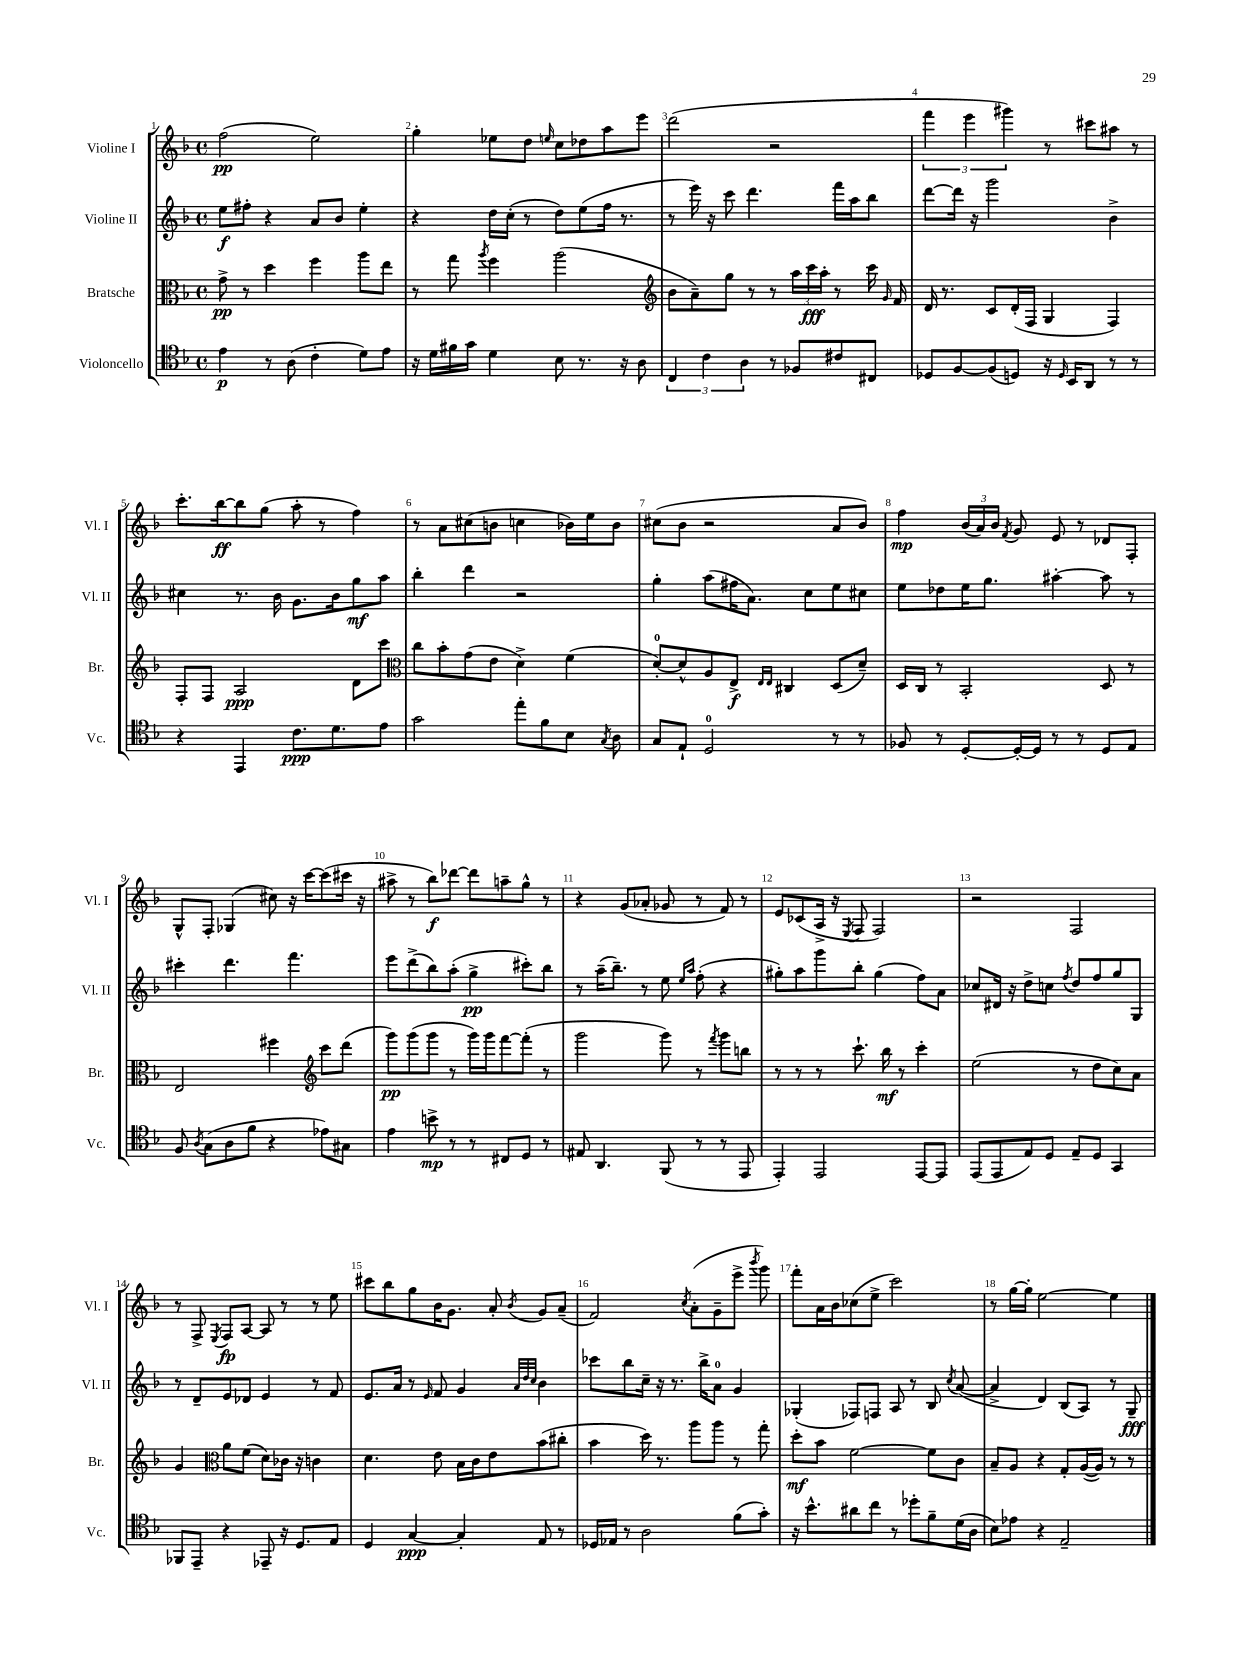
<<
\new StaffGroup <<
\new Staff = "s0" \with { instrumentName = "Violine I" shortInstrumentName = "Vl. I" } {
    \clef treble \key f \major \defaultTimeSignature \time 4/4
    \autoBeamOff f''2\pp( e''2) |
    g''4-. ees''8[ d''8] \grace { e''16 } c''8[ des''8 a''8 e'''8] |
    d'''2( r2 |
    \tuplet 3/2 { f'''4 e'''4 gis'''4) } r8 cis'''8[ ais''8] r8 |
    c'''8.[-. bes''16~\ff bes''8 g''8]( a''8-. r8 f''4) |
    r8 a'8[ cis''8( b'8] c''4 bes'16[) e''16 bes'8] |
    cis''8[( bes'8] r2 a'8[ bes'8]) |
    f''4\mp \tuplet 3/2 { bes'16[( a'16) bes'16] } \acciaccatura { f'8 } g'8 e'8 r8 des'8[ f8]-. |
    g8[-^ f8]-. ges4( cis''8) r16 c'''16[~ c'''8( cis'''16] r16 |
    ais''8-> r8 bes''8[\f) des'''8]~ des'''8[ a''8-- g''8]-^ r8 |
    r4 g'8[( aes'8]-. ges'8 r8 f'8) r8 |
    e'8[ ces'8( a16]-> r16 \acciaccatura { e8 } f8 f2) |
    r2 f2 |
    r8 f8-> \acciaccatura { e8 } f8[\fp a8]~ a8 r8 r8 e''8 |
    cis'''8[ bes''8 g''8 bes'16 g'8.] a'8-. \acciaccatura { bes'8 } g'8[ a'8]--( |
    f'2) \acciaccatura { c''8 } a'8[-.( g'8-- e'''8]-> \acciaccatura { bes'''8 } g'''8) |
    f'''8[-. a'16 bes'16 ces''8( e''8]-> c'''2) |
    r8 g''16[~ g''16]-. e''2~ e''4 \bar "|." |
}
\new Staff = "s1" \with { instrumentName = "Violine II" shortInstrumentName = "Vl. II" } {
    \clef treble \key f \major \defaultTimeSignature \time 4/4
    \autoBeamOff e''8[\f fis''8]-. r4 a'8[ bes'8] e''4-. |
    r4 d''16[ c''16]-.( r8 d''8[) e''8( f''16] r8. |
    r8 e'''16) r16 c'''8 d'''4. f'''16[ a''16 bes''8] |
    d'''8[~ d'''16] r16 g'''2 bes'4-> |
    cis''4 r8. bes'16 g'8.[ bes'16 g''8\mf a''8] |
    bes''4-. d'''4 r2 |
    g''4-. a''8[( fis''16 a'8.]) c''8[ e''8 cis''8] |
    e''8[ des''8 e''16 g''8.] ais''4~-. ais''8 r8 |
    cis'''4-. d'''4. f'''4. |
    e'''8[ d'''8->( bes''8) a''8]-.( g''4->\pp cis'''8[-.) bes''8] |
    r8 a''16[--( bes''8.]--) r8 e''8 \grace { e''16[ a''16] } f''8-.( r4 |
    gis''8[-.) a''8 g'''8 bes''8]-. gis''4( f''8[) a'8] |
    ces''8[ dis'16] r16 d''8[-> c''8] \acciaccatura { f''8 } d''8[ f''8 g''8 g8] |
    r8 d'8[-- e'8 des'8] e'4 r8 f'8 |
    e'8.[ a'16] r8 \grace { e'16 } f'8 g'4 \grace { a'32[ d''32 c''32] } bes'4 |
    ces'''8[ bes''8 c''16]-- r16 r8. bes''16[-> a'8]-0 g'4 |
    ges4-.( fes8[) f8] a8 r8 bes8 \acciaccatura { c''8 } a'8~( |
    a'4-> d'4) bes8[( a8]) r8 g8--\fff \bar "|." |
}
\new Staff = "s2" \with { instrumentName = "Bratsche" shortInstrumentName = "Br." } {
    \clef alto \key f \major \defaultTimeSignature \time 4/4
    \autoBeamOff g'8->\pp r8 d''4 f''4 a''8[ e''8] |
    r8 g''8 \acciaccatura { a''8 } f''4 a''2( |
    \clef treble bes'8[ a'8--) g''8] r8 r8 \tuplet 3/2 { a''16[ c'''16\fff a''16]-. } r8 c'''16 \grace { g'16 } f'16 |
    d'16 r8. c'8[ d'16-.( f16] g4 f4) |
    f8[-. f8] a2\ppp d'8[ c'''8] |
    \clef alto c''8[ bes'8-. g'8( e'8] d'4->) f'4( |
    d'8[-0~-.) d'8-^ a8 e8]->\f \grace { e16[ e16] } cis4 d8[( d'8]--) |
    d16[ c16] r8 bes,2-. d8 r8 |
    e2 fis''4 \clef treble c'''8[ d'''8]( |
    g'''8[\pp) g'''8( g'''8] r8 g'''16[) g'''16 f'''8~ f'''8]-.( r8 |
    g'''2 g'''8) r8 \acciaccatura { f'''8 } g'''8[ b''8] |
    r8 r8 r8 c'''8.-! bes''16\mf r8 c'''4-. |
    e''2( r8 d''8[ c''8) a'8] |
    g'4 \clef alto a'8[ f'8]( d'8[) ces'16] r16 c'4 |
    d'4. e'8 bes16[ c'16 e'8 bes'8( cis''8]-. |
    bes'4 d''16) r8. a''8[ a''8] r8 g''8-. |
    d''8[-.\mf bes'8] f'2~ f'8[ c'8] |
    bes8[-- a8] r4 g8[-. a16~( a16]) r8 r8 \bar "|." |
}
\new Staff = "s3" \with { instrumentName = "Violoncello" shortInstrumentName = "Vc." } {
    \clef tenor \key f \major \defaultTimeSignature \time 4/4
    \autoBeamOff e'4\p r8 a8( c'4-. d'8[) e'8] |
    r16 d'16[ fis'16 g'16] d'4 bes8 r8. r16 a8 |
    \tuplet 3/2 { c4 c'4 a4 } r8 fes8[ cis'8 cis8] |
    des8[ f8~ f8( d8]) r16 \grace { d16 } bes,16[ a,8] r8 r8 |
    r4 e,4 c'8.[\ppp d'8. e'8] |
    g'2 e''8[-. f'8 bes8] \acciaccatura { g8 } a8 |
    g8[ e8]-! d2-0 r8 r8 |
    fes8 r8 d8[~-. d16~-. d16] r8 r8 d8[ e8] |
    f8 \acciaccatura { a8 } g8[( a8 f'8] r4 ees'8[) gis8] |
    e'4 b'8->\mp r8 r8 cis8[ d8] r8 |
    eis8 a,4. f,8( r8 r8 e,8 |
    e,4-.) e,2 e,8[~ e,8] |
    e,8[( e,8 e8) d8] e8[-- d8] g,4 |
    fes,8[ e,8]-- r4 ees,8-- r16 d8.[ e8] |
    d4 g4~\ppp g4-. e8 r8 |
    des16[ ees16] r8 a2 f'8[( g'8]-.) |
    r16 bes'8.[-^ ais'8 c''8] r8 des''8[-. f'8-- d'16( a16] |
    bes8[) ees'8] r4 e2-- \bar "|." |
}
>>
>>
\layout { \context { \Score \override BarNumber.break-visibility = ##(#f #t #t) barNumberVisibility = #all-bar-numbers-visible } }
